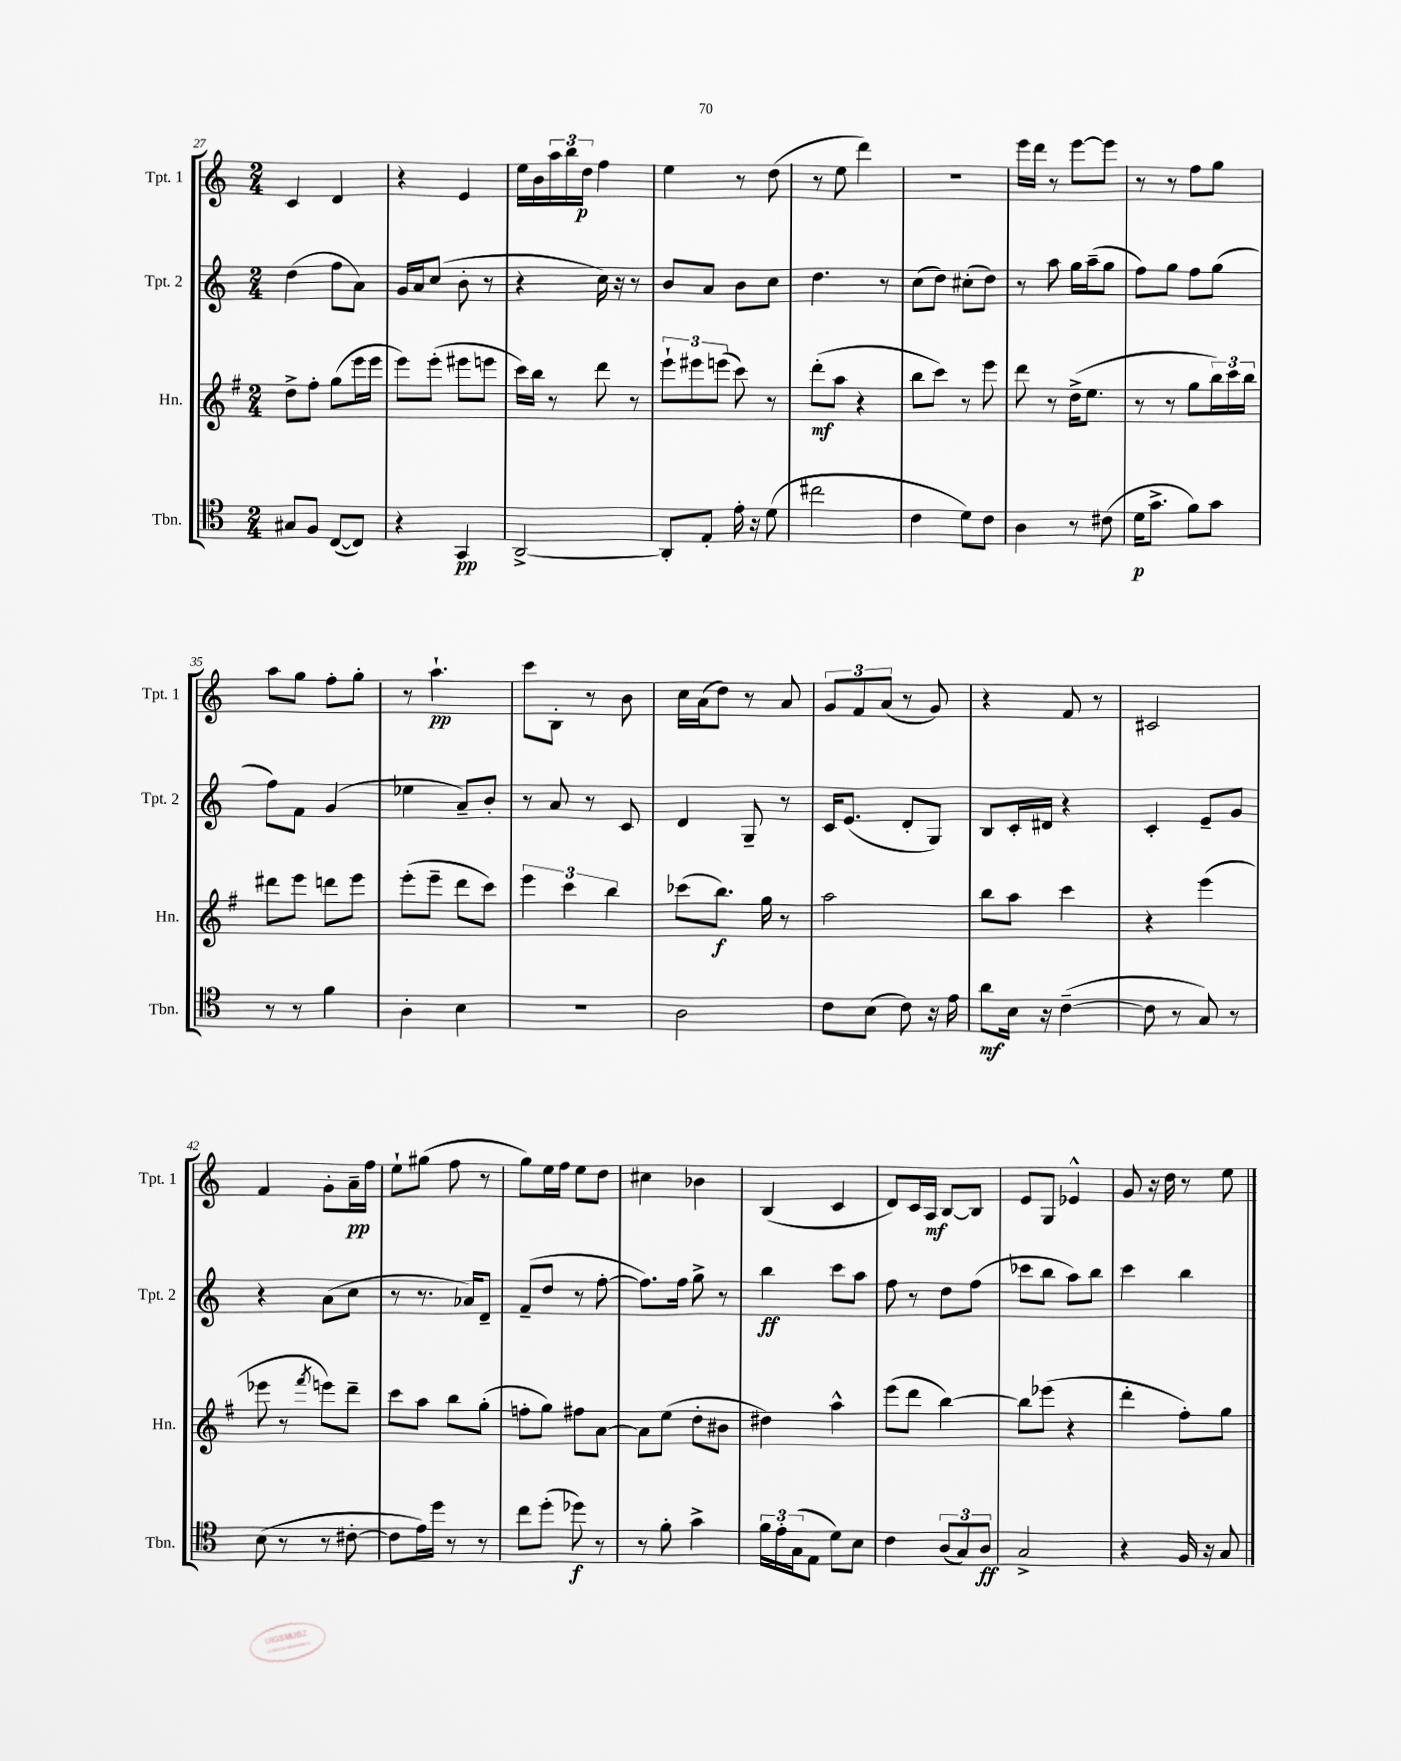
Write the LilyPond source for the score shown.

<<
\new StaffGroup <<
\new Staff = "s0" \with { instrumentName = "Tpt. 1" shortInstrumentName = "Tpt. 1" } {
    \clef treble \key c \major \numericTimeSignature \time 2/4
    c'4 d'4 |
    r4 e'4 |
    e''16 b'16 \tuplet 3/2 { a''16 b''16 d''16\p } f''4 |
    e''4 r8 d''8( |
    r8 e''8 d'''4) |
    r2 |
    e'''16 d'''16 r8 e'''8~ e'''8 |
    r8 r8 f''8 g''8 |
    a''8 g''8 f''8-. g''8-. |
    r8 a''4.-!\pp |
    c'''8 b8-. r8 b'8 |
    c''16 a'16( d''8) r8 a'8 |
    \tuplet 3/2 { g'8 f'8 a'8( } r8 g'8) |
    r4 f'8 r8 |
    cis'2 |
    f'4 g'8-. a'16--\pp f''16 |
    e''8-! gis''8( f''8 r8 |
    g''8) e''16 f''16 e''8 d''8 |
    cis''4 bes'4 |
    b4( c'4 |
    d'8) c'16 a16\mf b8~ b8 |
    e'8 g8 ees'4-^ |
    g'8 r16 d''16 r8 e''8 \bar "|." |
}
\new Staff = "s1" \with { instrumentName = "Tpt. 2" shortInstrumentName = "Tpt. 2" } {
    \clef treble \key c \major \numericTimeSignature \time 2/4
    d''4( f''8 a'8) |
    g'16 a'16 c''8( b'8-. r8 |
    r4 c''16) r16 r8 |
    b'8 a'8 b'8 c''8 |
    d''4. r8 |
    c''8( d''8) cis''8-.( d''8) |
    r8 a''8 g''16 a''16--( g''8 |
    f''8) g''8 f''8 g''8( |
    f''8) f'8 g'4( |
    ees''4 a'8--) b'8-. |
    r8 a'8 r8 c'8 |
    d'4 g8-- r8 |
    c'16 e'8.( d'8-. g8) |
    b8 c'16-. dis'16 r4 |
    c'4-. e'8-- g'8 |
    r4 a'8( c''8 |
    r8 r8. aes'16) d'8-- |
    f'8--( d''8 r8 f''8~-. |
    f''8.) f''16 g''8-> r8 |
    b''4\ff c'''8 a''8 |
    f''8 r8 d''8 f''8( |
    ces'''8 b''8 a''8) b''8 |
    c'''4 b''4 \bar "|." |
}
\new Staff = "s2" \with { instrumentName = "Hn." shortInstrumentName = "Hn." } {
    \clef treble \key g \major \numericTimeSignature \time 2/4
    d''8-> fis''8-. g''8( e'''16 e'''16 |
    e'''8) e'''8-.( eis'''8 e'''8 |
    c'''16) b''16 r8 d'''8 r8 |
    \tuplet 3/2 { e'''8-! eis'''8 e'''8( } c'''8) r8 |
    d'''8-.\mf( a''8 r4 |
    b''8 c'''8) r8 e'''8 |
    d'''8 r8 d''16->( e''8. |
    r8 r8 g''8 \tuplet 3/2 { b''16) c'''16 b''16 } |
    dis'''8 e'''8 d'''8 e'''8 |
    e'''8-.( e'''8-- d'''8 c'''8) |
    \tuplet 3/2 { e'''4 c'''4 b''4 } |
    ces'''8( b''8.\f) g''16 r8 |
    a''2 |
    b''8 a''8 c'''4 |
    r4 e'''4( |
    ees'''8 r8 \acciaccatura { fis'''8 } e'''8) d'''8-- |
    c'''8 a''8 b''8 g''8-.( |
    f''8-. g''8) fis''8 a'8~ |
    a'8 e''8( d''8-. bis'8 |
    dis''4) a''4-^ |
    e'''8( d'''8 b''4~) |
    b''8 ees'''8( r4 |
    d'''4-. fis''8-.) g''8 \bar "|." |
}
\new Staff = "s3" \with { instrumentName = "Tbn." shortInstrumentName = "Tbn." } {
    \clef tenor \key c \major \numericTimeSignature \time 2/4
    gis8 f8 c8~( c8) |
    r4 g,4\pp |
    a,2~-> |
    a,8-. e8-. e'16-. r16 d'8( |
    cis''2 |
    c'4 d'8) c'8 |
    a4 r8 cis'8( |
    d'16\p g'8.-> f'8) g'8 |
    r8 r8 f'4 |
    a4-. b4 |
    r2 |
    a2 |
    c'8 b8( c'8) r16 e'16 |
    a'8\mf b16 r16 c'4~--( |
    c'8 r8 g8) r8 |
    b8( r8 r8 cis'8~-. |
    cis'8 e'16) d''16 r8 r8 |
    c''8 d''8-.( des''8\f) r8 |
    r8 f'8-. g'4-> |
    \tuplet 3/2 { f'16 e'16-. g16( } e8 d'8) b8 |
    c'4 \tuplet 3/2 { a8( g8) a8\ff } |
    g2-> |
    r4 f16 r16 g8 \bar "|." |
}
>>
>>
\layout { \context { \Score currentBarNumber = #27 } }
